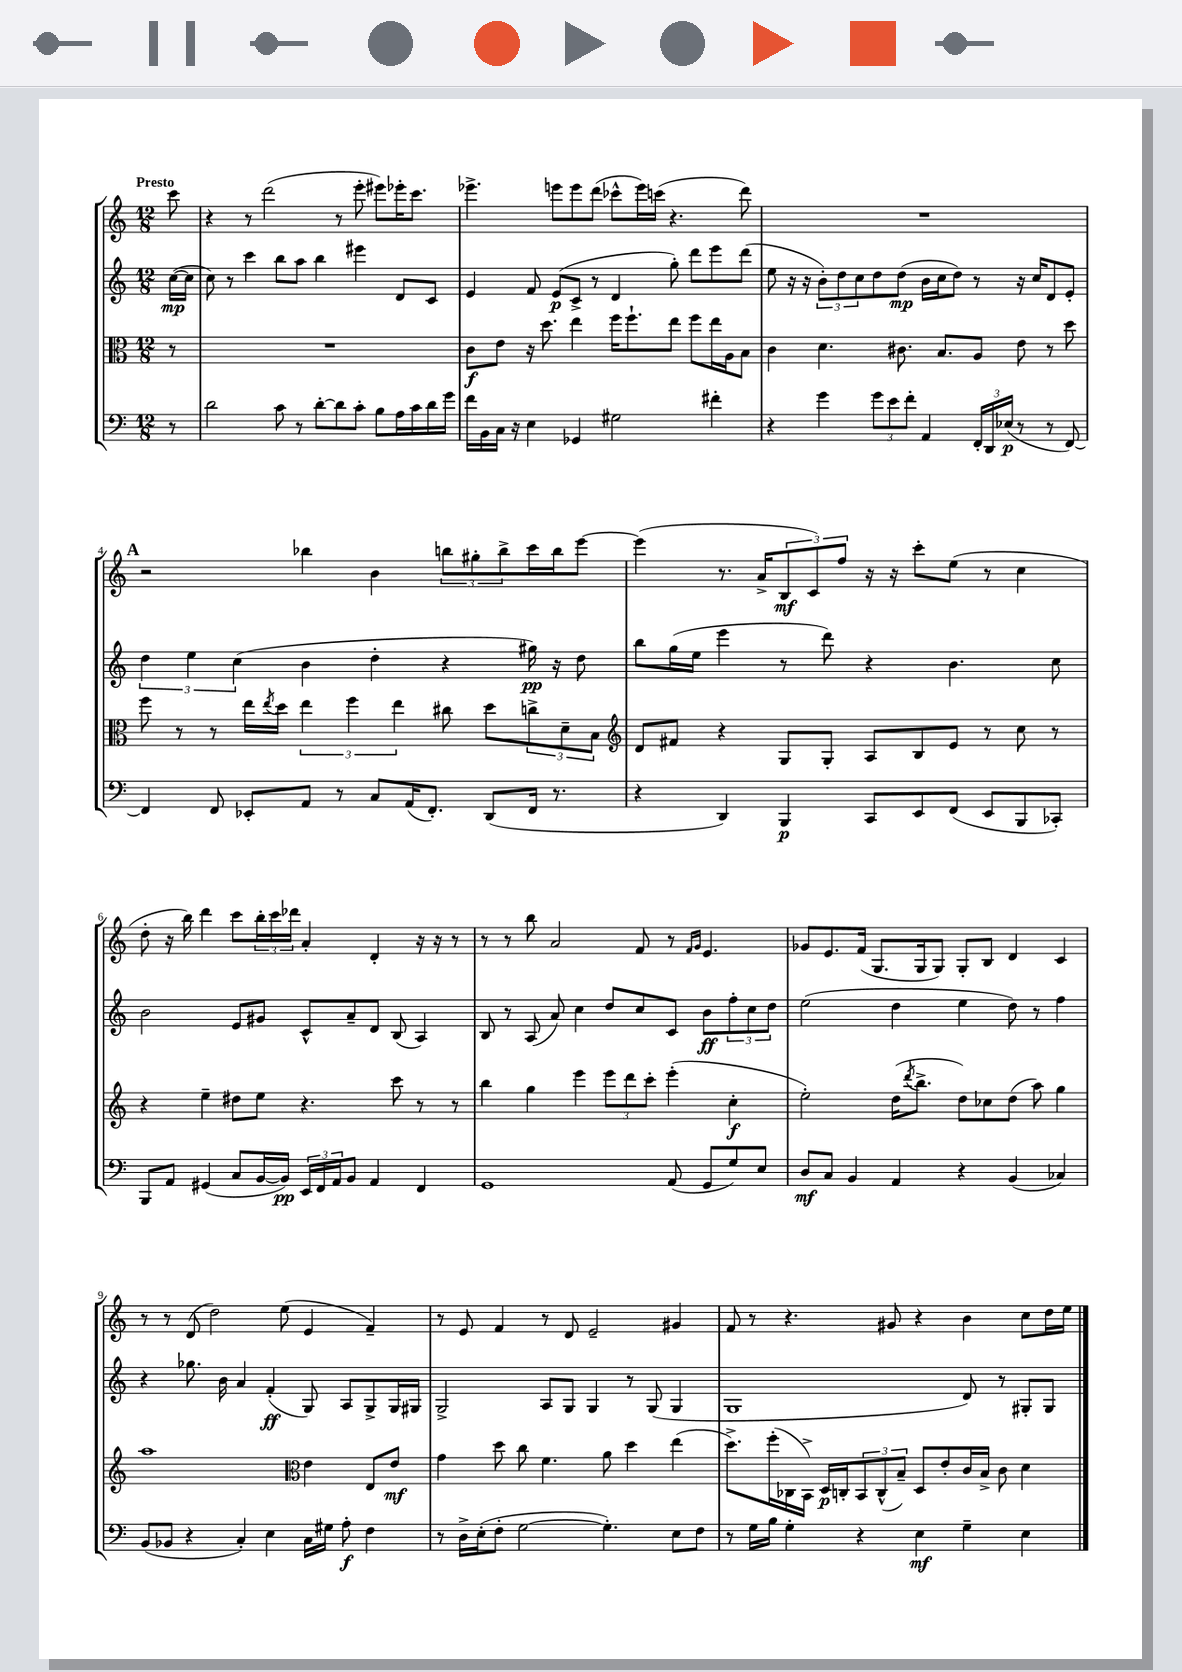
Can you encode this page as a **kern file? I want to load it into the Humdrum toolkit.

**kern	**kern	**kern	**kern
*staff4	*staff3	*staff2	*staff1
*clefF4	*clefC3	*clefG2	*clefG2
*k[]	*k[]	*k[]	*k[]
*M12/8	*M12/8	*M12/8	*M12/8
8r	8r	([16cc	8ccc
.	.	16cc]	.
=	=	=	=
2d	1.r	8cc)	4r
.	.	8r	.
.	.	4ccc	8r
.	.	.	(2ddd
8c	.	8bb	.
8r	.	8aa	.
[8d'	.	4bb	.
8d]	.	.	8r
8c'	.	4eee#	8eee'
8B	.	.	8eee#)
16A	.	8d	16eee-'
16c	.	.	8.ccc
16d	.	8c	.
16g	.	.	.
=	=	=	=
16f	8c	4e	4.eee-^
16BB	.	.	.
16C	8e	.	.
16r	.	.	.
4E	16r	8f	.
.	8.dd	.	.
.	.	(8e	8eee
4GG-	4ee	8c^	8eee
.	.	8r	(8ddd
2G#	16ff	4d	8ccc-^^
.	8.ff`	.	.
.	.	.	16eee)
.	.	.	(16ccc
.	8ee	8gg')	4.r
.	8ff	8ddd	.
4f#'	16ee	8eee	.
.	16A	.	.
.	8B	(8ddd	8ddd)
=	=	=	=
4r	4c	8ee	1.r
.	.	16r	.
.	.	16r	.
4g	4.d	12b')	.
.	.	12dd	.
.	.	12cc	.
12g	.	8dd	.
12e	.	.	.
.	8.c#	(8dd	.
12f'	.	.	.
4AA	.	16b	.
.	8.B	16cc	.
.	.	8dd)	.
24FF'	8A	8r	.
24DD	.	.	.
(24E-	.	.	.
8r	8e	16r	.
.	.	16cc	.
8r	8r	8d	.
[8FF)	8dd	8e'	.
=	=	=	=
4FF]	8ff	6dd	2r
.	8r	.	.
.	.	6ee	.
8FF	8r	.	.
.	.	(6cc	.
8EE-'	16ee	.	.
.	8qee	.	.
.	16dd	.	.
8AA	6ee	4b	4bb-
8r	.	.	.
.	6ff	.	.
8C	.	4dd'	4b
.	6ee	.	.
(16AA	.	.	.
8.FF')	.	.	.
.	8cc#	4r	12bb
.	.	.	12gg#'
(8DD	8dd	.	.
.	.	.	12bb^
16FF	12cc^	16gg#)	16ccc
8.r	.	16r	16bb
.	12d~	.	.
.	.	8dd	[8eee
.	12B	.	.
=	=	=	=
*	*clefG2	*	*
4r	8d	8bb	(4eee]
.	8f#	(16gg	.
.	.	16ee	.
4DD)	4r	4eee	8.r
.	.	.	16a^
4BBB	8G	8r	12B
.	.	.	12c)
.	8G'	8ddd)	.
.	.	.	12ff
8CC	8A	4r	16r
.	.	.	16r
8EE	8B	.	8ccc'
(8FF	8e	4.b	(8ee
8EE	8r	.	8r
8BBB	8cc	.	4cc
8CC-')	8r	8cc	.
=	=	=	=
8BBB	4r	2b	8dd'
8AA	.	.	16r
.	.	.	16bb)
(4GG#	4ee~	.	4ddd
8C	8dd#	8e	8ccc
[16BB	8ee	8g#	24bb'
.	.	.	24ccc
16BB])	.	.	.
.	.	.	24ddd-
24EE	4.r	8c^^	4a'
24FF	.	.	.
24AA	.	.	.
8BB	.	8a~	.
4AA	.	8d	4d'
.	8ccc	(8B	.
4FF	8r	4A)	16r
.	.	.	16r
.	8r	.	8r
=	=	=	=
1GG	4bb	8B	8r
.	.	8r	8r
.	4gg	(8A	8bb
.	.	8a)	2a
.	4eee	4cc	.
.	12eee	8dd	.
.	12ddd	.	.
.	.	8cc	8f
.	12ccc'	.	.
(8AA	(4eee'	8c	8r
.	.	.	16qqf
.	.	.	16qqg
8GG	.	8b	4.e
8G)	4cc'	12ff'	.
.	.	12cc	.
8E	.	.	.
.	.	12dd	.
=	=	=	=
8D	2ee')	(2ee	8g-
8C	.	.	8.e
4BB	.	.	.
.	.	.	(16f
.	.	.	8.G
4AA	(16dd	4dd	.
.	8qddd	.	.
.	8.bb^	.	16G
.	.	.	8G)
4r	8dd)	4ee	8G'
.	8cc-	.	8B
(4BB	(8dd	8dd)	4d
.	8aa)	8r	.
4C-)	4gg	4ff	4c
=	=	=	=
(8BB	1aa	4r	8r
8BB-	.	.	8r
4r	.	8.gg-	(8d
.	.	.	2dd)
.	.	16b	.
4C')	.	4a	.
4E	.	(4f'	.
.	.	.	(8ee
*	*clefC3	*	*
16C	4e	8G)	4e
16G#	.	.	.
8A'	.	8A	.
4F	8E	8G^	4f~)
.	8e	16G	.
.	.	16G#	.
=	=	=	=
8r	4g	2G^	8r
16D^	.	.	8e
(16E'	.	.	.
8F'	8dd	.	4f
[2G	8cc	.	.
.	4.f	8A	8r
.	.	8G	8d
.	.	4G	2e~
4.G'])	8a	.	.
.	4dd	8r	.
.	.	(8G	.
8E	(4ee	4G	4g#
8F	.	.	.
=	=	=	=
8r	8.dd^)	1G	8f
16G	.	.	8r
16B	(16ff'	.	.
4G'	16C-	.	4.r
.	16BB^)	.	.
.	16D	.	.
.	16C'	.	.
4r	12BB	.	.
.	(12C^^	.	.
.	.	.	8g#
.	12B~)	.	.
4E	8D	.	4r
.	8e'	.	.
4G~	16c	8d)	4b
.	16B^	.	.
.	8c	8r	.
4E	4d	8G#'	8cc
.	.	8G#	16dd
.	.	.	16ee
==	==	==	==
*-	*-	*-	*-
